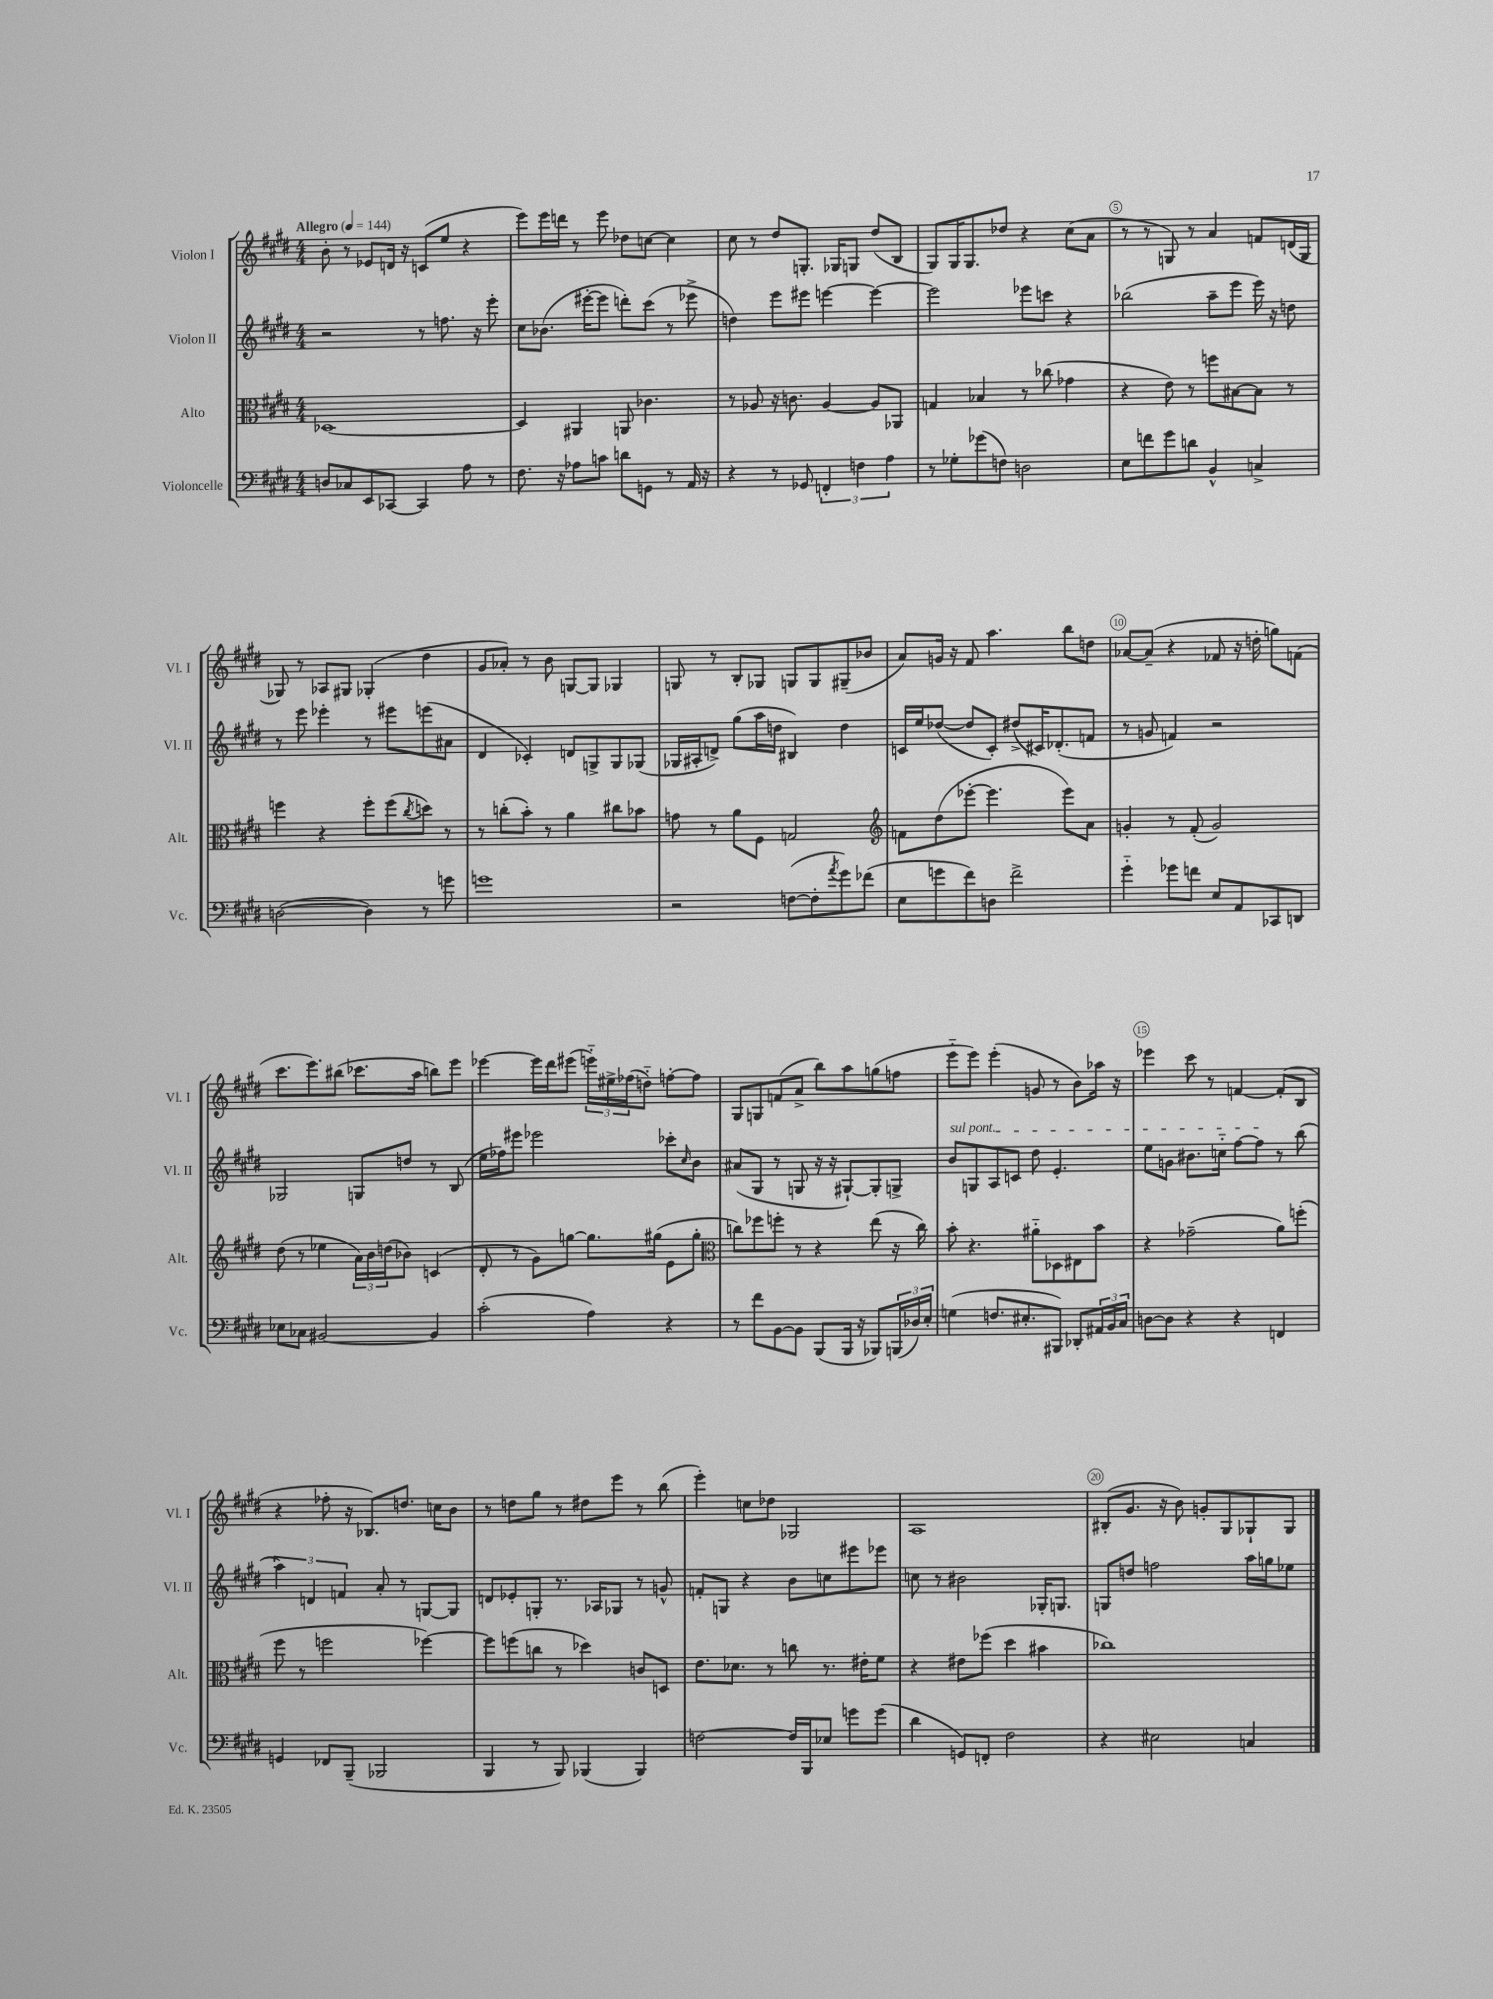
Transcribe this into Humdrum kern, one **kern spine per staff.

**kern	**kern	**kern	**kern
*part4	*part3	*part2	*part1
*staff4	*staff3	*staff2	*staff1
*I"Violoncelle	*I"Alto	*I"Violon II	*I"Violon I
*I'Vc.	*I'Alt.	*I'Vl. II	*I'Vl. I
*clefF4	*clefC3	*clefG2	*clefG2
*k[f#c#g#d#]	*k[f#c#g#d#]	*k[f#c#g#d#]	*k[f#c#g#d#]
*M4/4	*M4/4	*M4/4	*M4/4
*MM144	*MM144	*MM144	*MM144
=1	=1	=1	=1
!	!	!	!LO:TX:a:B:t=Allegro
8Dn/L	[1D-X	2r	8b'\
8C-X/	.	.	8r
8EE/	.	.	8e-X/L
[8CC-X/J	.	.	16dn/Jk
.	.	.	16r
4CC-/]	.	8r	(8cn/L
.	.	8.ffn\	8ee/J
8A\	.	.	4r
.	.	16r	.
8r	.	8eee'\	.
=2	=2	=2	=2
8.F#\	4D-/]	8cc#\L	8eee\L)
.	.	(8.b-X\J	16eee\L
16r	.	.	16dddn\JJ
8A-X\L	4AA#X/	.	8r
.	.	[16eee#X'\KL	.
8cn\J	.	8eee#\J]	8eee\
8dn\L	8AAn/	8dddn'\L)	8dd-X\L
8GGn\J	4.c-X\	(8ccc#\J	[8ccn\J
8r	.	8r	4cc\]
16AA/	.	8eee-X^\	.
16r	.	.	.
=3	=3	=3	=3
4r	8r	4ddn\)	8cc#\
.	8A-X/	.	8r
8r	16r	8eee\L	8dd#/L
.	8.cn\	.	.
8GG-X/	.	8eee#X\J	8.Gn'/J
6FFn'/	[4A-/	[4eeen\	.
.	.	.	16G-X/KL
.	.	.	8Gn/J
6Fn\	.	.	.
.	8A-/L]	4eee\_	(8dd#/L
6A\	.	.	.
.	8AA-X/J	.	8B/J
=4	=4	=4	=4
8r	4Gn/	2eee\]	8G#/L)
8G-X'\L	.	.	16G#/K
.	.	.	8.G#/
(8g-X\	4B-X/	.	.
8Fn\J)	.	.	8dd-X/J
2Dn\	8r	8eee-X\L	4r
.	(8cc-X\	8cccn\J	.
.	4g-X\	4r	(8cc#\L
.	.	.	8a\J
=5	=5	=5	=5
8E\L	4r	(2bb-X\	8r
8fn\	.	.	8r
8g#\	8e\)	.	8Gn/)
8dn\J	8r	.	8r
4BB^^/	8ffn\L	8aa~\L	4a/
.	[8B#X\	8eee\J	.
4Cn^/	8B#\J]	16eee\)	8fn/L
.	.	16r	.
.	8r	8ddn\	(16dn/L
.	.	.	16G/JJ
!!LO:LB:g=z
=6	=6	=6	=6
([2Dn\	4ffn\	8r	8G-X/)
.	.	8eee\	8r
.	4r	4eee-X'\	8A-X/L
.	.	.	8G#X/J
4D\])	8ff'\L	8r	(4G-X'/
.	(8ff\	8eee#X\L	.
.	8qcc#/	.	.
8r	8ddn\J)	(8eeen\	4dd#\
8gn\	8r	8a#X\J	.
=7	=7	=7	=7
1gn	8r	4d#/	8g#/L
.	(8ccn'\L	.	8a-X'/J)
.	8b'\J)	4c-X'/)	8r
.	8r	.	8b\
.	4a\	8dn/L	[8Gn/L
.	.	8Gn^/	8G/J]
.	8cc#X\L	8G/	4G-X/
.	8b-X\J	(8G-X/J	.
=8	=8	=8	=8
2r	8gn\	16G-X/LL	8Gn/
.	.	16A#X'/J	.
.	8r	8dn^/J)	8r
.	8a\L	(8gg#\L	8B'/L
.	8F#\J	16aa\L	8G-X/J
.	.	16ddn\JJ	.
([8Fn\L	2Gn/	4B#X/)	8Gn/L
8F'\]	.	.	8G/
8qa/	.	.	.
8g#\)	.	4dd\	(8G#X~/
(8f-X\J	.	.	8b-X/J
=9	=9	=9	=9
*	*clefG2	*	*
8E\L	8fn\L	16cn/LL	8a/L)
.	.	16ee/J	.
8gn\	(8dd#\	([8dd-X/J	16gn/Jk
.	.	.	16r
8f#\)	[8eee-X'\J	8dd-/L]	8f#/
8Dn\J	4.eee-\]	8c'/J)	4.aa\
2f#^\	.	(8dd#X^/L	.
.	.	16c#X/K)	.
.	.	(8.d-X'/	.
.	8eee-\L)	.	8bb\L
.	8a\J	8fn/J	8ddn\J
=10	=10	=10	=10
4g#\	4gn'/	8r	[8a-X/L
.	.	8gn/	(8a-~/J]
8g-X\L	8r	4fn/)	4r
8fn\J	(8f#'/	.	.
8E/L	2g/)	2r	8f-X/
8AA/	.	.	16r
.	.	.	16ddn'\
8CC-X/	.	.	8ggn\L)
8DDn/J	.	.	(8fn\J
!!LO:LB:g=z
=11	=11	=11	=11
8E-X\L	(8dd#\	2G-X/	8.ccc#\L
8C-X\J	8r	.	.
.	.	.	8.eee\)
[2BB#X/	4ee-X\	.	.
.	.	.	(8bb#X\J
.	24a\LL)	8Gn/L	8.ccc-X\L
.	24b\	.	.
.	(24ddn\J	.	.
.	8b-X\J)	8ddn/J	.
.	.	.	16aa\Jk
4BB#/]	(4cn/	8r	8bbn\L)
.	.	(8B/	8eee\J
=12	=12	=12	=12
(2c#'\	8d#'/	16ee\LL	[4eee-X\
.	.	16ff-X\J)	.
.	8r	8eee#X\J	.
.	8g#\L)	2eee-X\	16eee-\LL]
.	.	.	16ddd#\J
.	[8ggn\J	.	(8eee#X\J
4A\)	8.gg\L]	.	24eeen\LL)
.	.	.	24ee#X^\
.	.	.	(24ff-X\J
.	.	.	8ddn\J)
.	(16gg#X\Jk	.	.
4r	8e\L	8ccc-X'\L	[8ffn'\L
.	.	16qqcc#/	.
.	8gg#'\J	8b\J	8ff\J]
=13	=13	=13	=13
*	*clefC3	*	*
8r	8ccn\L)	(8a#X/L	8G#/L
8f#\L	8ff-X\	8G#/J	8Gn/
[8BB\	8ffn'\J	8r	(8fn/
8BB\J]	8r	8Gn/	8a^/J
(8BBB/L	4r	16r	8bb\L)
.	.	16r	.
16BBB/Jk	.	[8G#X`/L)	8aa\
16r	.	.	.
8BBB-X/L)	(8ee\	8G#'/]	(8ggn\
(24BBBn/L	16r	8Gn^/J	8ffn\J
24D-X/)	.	.	.
.	16cc\)	.	.
24E'/JJ	.	.	.
=14	=14	=14	=14
!	!	!LO:TX:a:i:t=sul pont.	!
(4Gn\	8b'\	8b/L	8eee\L
.	4.r	8Gn/	8eee\J)
8.Fn/L	.	8A/	(4eee'\
.	.	8cn/J	.
8.E#X'/	.	.	.
.	8a#X\L	8dd#\	8gn/
8BBB#X/J)	8D-X\	4.e'/	8r
8DD-X'/L	8E#X\	.	8b\L)
24AA#X/L	8b\J	.	16aa-X\Jk
24BB/	.	.	.
.	.	.	16r
24C#/JJ	.	.	.
=15	=15	=15	=15
[8Dn\L	4r	8ee\L	4eee-X\
8D\J]	.	8gn\J	.
4r	(2g-X~\	8.b#X\L	8ccc#\
.	.	.	8r
.	.	16ccn\Jk	.
4r	.	[8ff#\L	[4fn/
.	.	8ff#\J]	.
4FFn/	8a\L)	8r	(8f'/L]
.	(8ffn'\J	(8bb\	8B/J
!!LO:LB:g=z
=16	=16	=16	=16
4GGn/	8ff#\	6aa\)	4r
.	8r	.	.
.	.	6dn/	.
8FF-X/L	2ffn\	.	8ff-X'\
.	.	6fn/	.
(8BBB~/J	.	.	16r
.	.	.	8.B-X/L)
2BBB-X/	.	8a'/	.
.	.	8r	8.ddn/J
.	[4ff-X\)	[8Gn/L	.
.	.	.	16ccn\KL
.	.	8G/J]	8b\J
=17	=17	=17	=17
4BBB/	8ff-\L]	8dn/L	8r
.	(8ffn\	8e-X'/	8ddn\L
8r	8ccn\J	8Gn'/J	8gg#\J
8BBB/)	8r	8.r	8r
(4BBB-X/	4dd-X\)	.	8dd#X\L
.	.	16A-X/KL	.
.	.	8G-X/J	8eee\J
4BBB-/)	8cn/L	8r	8r
.	8Dn/J	8gn^^/	(8bb\
=18	=18	=18	=18
[2Fn\	8.e\L	8fn'/L	4eee'\)
.	.	8Gn/J	.
.	8.d-X\J	.	.
.	.	4r	8ccn\L
.	8r	.	8dd-X\J
16F/LL]	8ccn\	8b\L	2G-X/
16BBB/J	.	.	.
8E-X/J	8.r	8ccn\	.
8gn\L	.	8eee#X\	.
.	16e#X'\KL	.	.
(8g\J	8f#\J	8eee-X\J	.
=19	=19	=19	=19
4d#\	4r	8ccn\	1A
.	.	8r	.
8GGn/L)	8e#X\L	2b#X\	.
8FFn'/J	(8ff-X\J	.	.
2F#\	4dd#\	.	.
.	4b#X\	16G-X'/KL	.
.	.	8.Gn/J	.
=20	=20	=20	=20
4r	1cc-X)	8Gn/L	(8B#X'/L
.	.	8ddn/J	8.g#/J
2E#X\	.	2ffn\	.
.	.	.	16r
.	.	.	8b\)
.	.	.	8gn'/L
.	.	.	8G#/
4Cn/	.	16aa\LL	8G-X`/
.	.	16ggn\J	.
.	.	8ee-X\J	8G-/J
==	==	==	==
*-	*-	*-	*-
